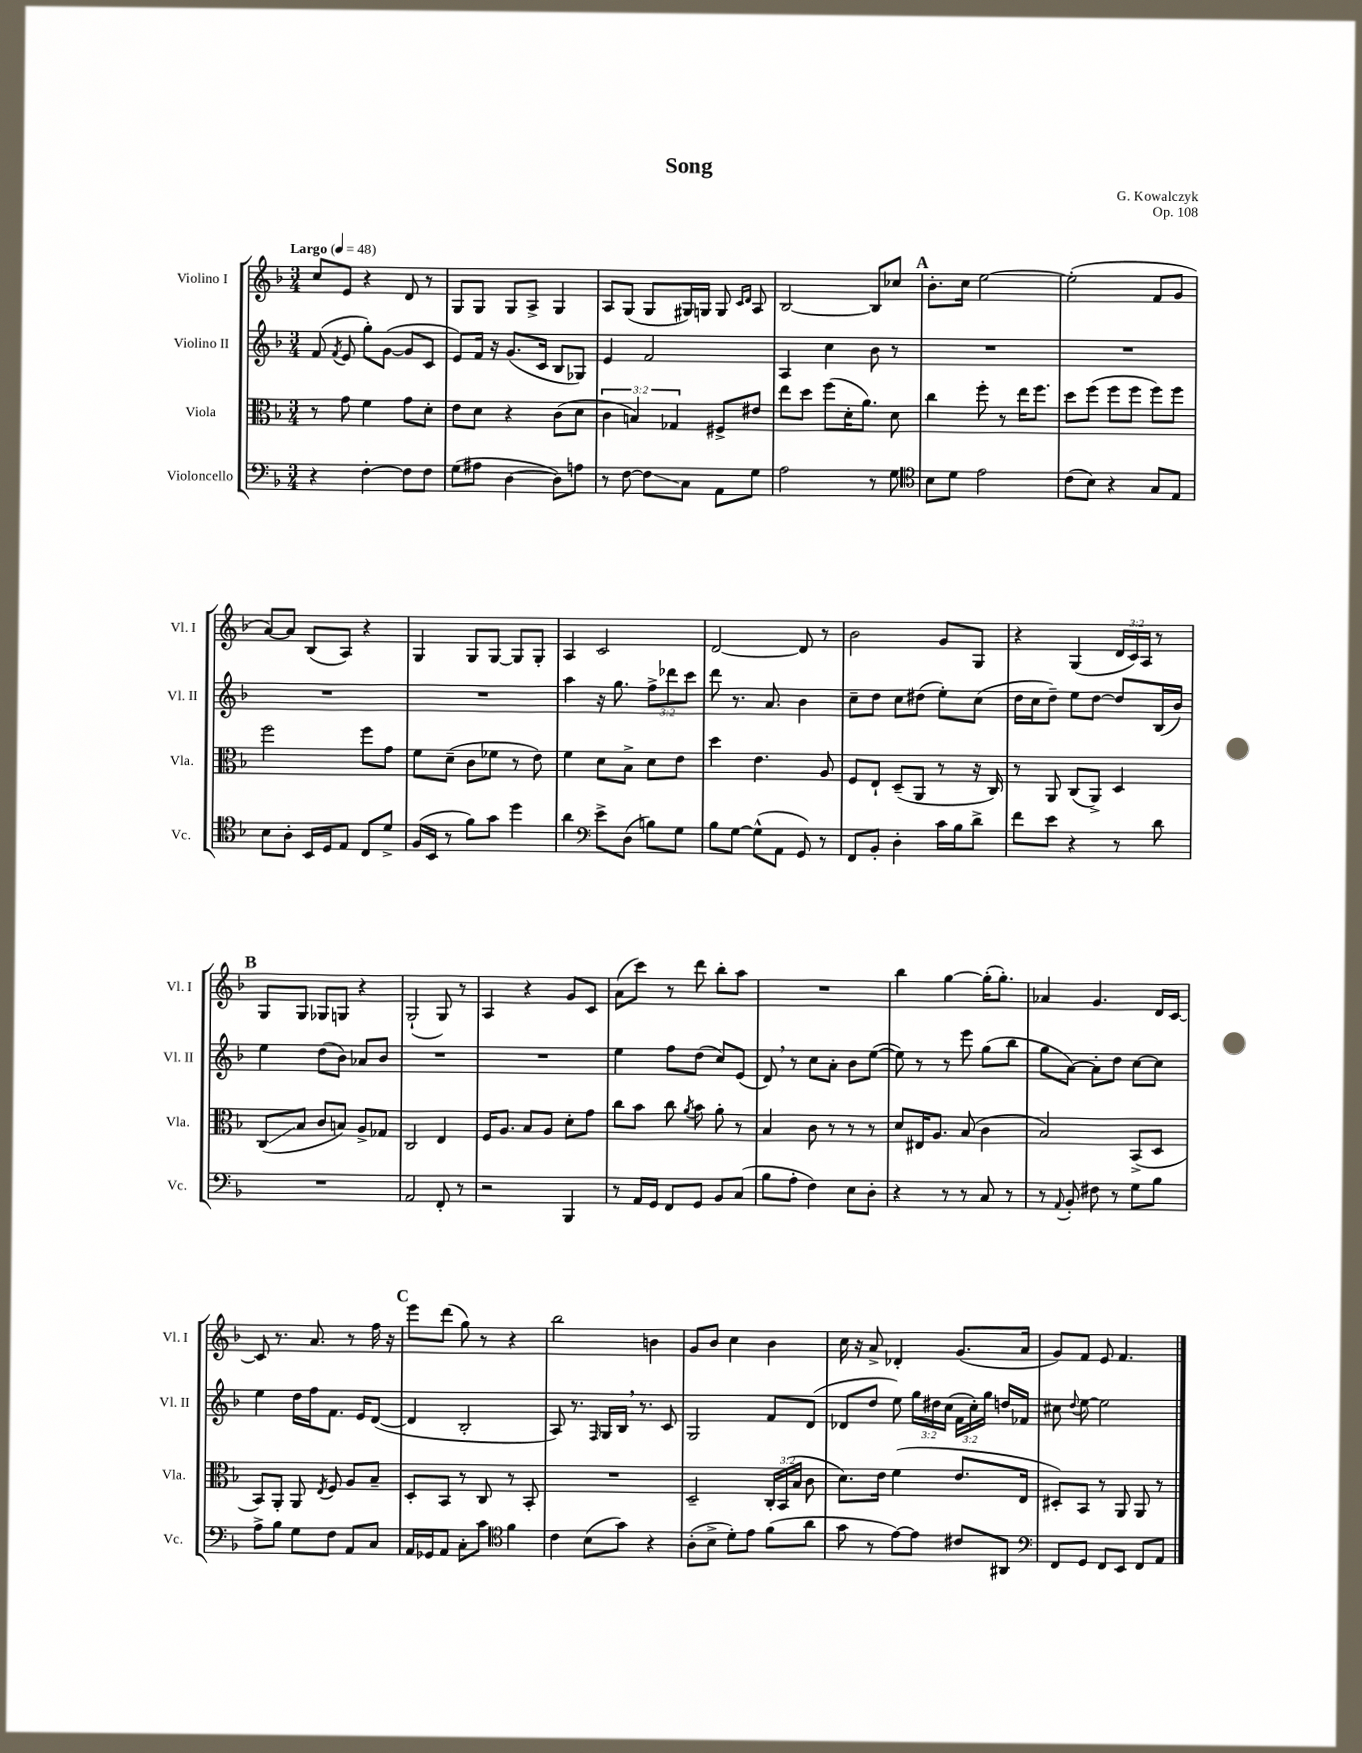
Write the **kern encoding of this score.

**kern	**kern	**kern	**kern
*staff4	*staff3	*staff2	*staff1
*clefF4	*clefC3	*clefG2	*clefG2
*k[b-]	*k[b-]	*k[b-]	*k[b-]
*M3/4	*M3/4	*M3/4	*M3/4
*MM48	*MM48	*MM48	*MM48
4r	8r	(8f/	8cc/L
.	.	8qf/	.
.	8g\	8e/	8e/J
[4F'\	4f\	8gg'\L)	4r
.	.	([8g\J	.
8F\]L	8g\L	8g/]L	8d/
8F\J	8d'\J	8c/J	8r
=	=	=	=
(8G\L	8e\L	8e/L)	8G/L
8A#\J	8d\J	16f/Jk	8G/J
.	.	16r	.
[4D\	4r	(8.g/L	8G/L
.	.	.	8A^/J
.	.	16c/Jk	.
8D\]L)	(8c\L	8B-/L	4G/
8A\J	8d\J	8G-/J)	.
=	=	=	=
8r	6c\	4e/	8A/L
[8F\	.	.	(8G/J
.	6B/)	.	.
8F\]L	.	2f/	8G/L
.	6G-/	.	.
8C\J	.	.	16G#/L)
.	.	.	16G/JJ
8AA\L	8F#^/L	.	8G/
.	.	.	16qqc/LL
.	.	.	16qqd/JJ
8G\J	8e#/J	.	8A/
=	=	=	=
2A\	8ee\L	4A/	[2B-/
.	8dd\J	.	.
.	(8ff\L	4cc\	.
.	16d'\K	.	.
.	8.a\J)	.	.
8r	.	8b-\	8B-/]L
8G\	8d\	8r	8cc-/J
=	=	=	=
*clefC4	*	*	*
8B-\L	4cc\	2.r	8.b-'\L
8d\J	.	.	.
.	.	.	16cc\Jk
2e\	8ff'\	.	[2ee\
.	8r	.	.
.	16ee\LK	.	.
.	8.ff\J	.	.
=	=	=	=
(8c\L	8dd\L	2.r	(2ee'\]
8B-\J)	(8ff\J	.	.
4r	8ff\L	.	.
.	8ff\J	.	.
8G/L	8ff\L)	.	8f/L
8E/J	8ff\J	.	8g/J
=	=	=	=
8B-\L	2ff\	2.r	[8a/L)
8A'\J	.	.	8a/]J
16BB-/LL	.	.	(8B-/L
16D/J	.	.	.
8E/J	.	.	8A/J)
8C/L	8ff\L	.	4r
8d^/J	8g\J	.	.
=	=	=	=
(16F/LL	8f\L	2.r	4G/
16BB-/JJ	.	.	.
8r	(8d~\J	.	.
8f\L)	8c\L	.	8G/L
8g\J	8f-\J	.	[8G/J
4dd\	8r	.	8G/]L
.	8e\)	.	8G'/J
=	=	=	=
4a\	4f\	4aa\	4A/
*clefF4	*	*	*
8e^\L	8d\L	16r	2c/
.	.	8.gg\	.
(8D\J	8B-^\J	.	.
8B\L)	8d\L	12ff^\L	.
.	.	12ddd-\	.
8G\J	8e\J	.	.
.	.	12ccc\J	.
=	=	=	=
8B-\L	4dd\	8ddd\	[2d/
[8G\J	.	8.r	.
(8G^^\]L	4.e\	.	.
.	.	8.a/	.
8AA\J	.	.	.
8GG/)	.	4b-\	8d/]
8r	8A/	.	8r
=	=	=	=
8FF/L	8F/L	8cc~\L	2b-\
8BB-'/J	8E`/J	8dd\J	.
4D'\	(8D~/L	8cc\L	.
.	8AA/J	(8dd#\J	.
16c\LL	8r	8ee'\L)	8g/L
16B-\J	.	.	.
8d^\J	16r	(8cc\J	8G/J
.	16C/)	.	.
=	=	=	=
8f\L	8r	16dd\LL	4r
.	.	16cc\J	.
8e\J	8AA/	8dd~\J)	.
4r	(8C/L	8ee\L	(4G/
.	8AA^/J)	[8dd\J	.
8r	4D/	8dd/]L	24d/LL
.	.	.	24c/)
.	.	.	24A/JJ
8d\	.	(16B-/L	8r
.	.	16b-/JJ)	.
=	=	=	=
2.r	(8C/L	4ee\	8G/L
.	8B-/J	.	8G/J
.	8c/L	(8dd\L	8G-/L
.	8B/J)	8b-\J)	8G/J
.	8A^/L	8a-/L	4r
.	8G-/J	8b-/J	.
=	=	=	=
2AA/	2C/	2.r	(2G`/
8FF'/	4E/	.	8G/)
8r	.	.	8r
=	=	=	=
2r	16F/LK	2.r	4A/
.	8.A/J	.	.
.	8B-/L	.	4r
.	8A/J	.	.
4BBB-/	8d'\L	.	8g/L
.	8g\J	.	8c/J
=	=	=	=
8r	8cc\L	4ee\	(8a\L
16AA/LL	8b-\J	.	8ccc\J)
16GG/JJ	.	.	.
8FF/L	8cc\	8ff\L	8r
.	8qa/	.	.
8GG/J	8b-\	(8dd\J	8ddd\
8BB-/L	8a'\	8cc/L)	8bb-'\L
(8C/J	8r	(8e/J	8aa\J
=	=	=	=
8B-\L	4B-/	8d/)	2.r
8A'\J	.	8r	.
4F\)	8c\	8cc\L	.
.	8r	8a'\J	.
8E\L	8r	8b-\L	.
8D'\J	8r	([8ee\J	.
=	=	=	=
4r	8d/L	8ee\])	4bb-\
.	16E#/K	8r	.
.	8.A/J	.	.
8r	.	8r	[4gg\
8r	(8B-/	8eee\	.
8C/	4c\	(8gg\L	(16gg'\]LK
.	.	.	8.gg'\J)
8r	.	8bb-\J	.
=	=	=	=
8r	2B-/)	8gg\L	4a-/
8qqAA/	.	.	.
8BB-'/	.	[8a\J)	.
8F#\	.	8a'\]L	4.g/
8r	.	8dd\J	.
8G\L	(8BB-^/L	[8cc\L	.
8B-\J	8D/J	8cc\]J	16d/LL
.	.	.	[16c/JJ
=	=	=	=
8A^\L	8BB-/L)	4ee\	8c/]
8B-\J	8AA'/J	.	8.r
8G\L	8AA/	16dd\LL	.
.	.	16ff\J	8.a/
.	8qE/	.	.
8F\J	8F/	8.f\J	.
8AA/L	8A/L	.	8r
.	.	16e/LK	.
8C/J	8B-~/J	([8d/J	16ff\
.	.	.	16r
=	=	=	=
16AA/LL	8D'/L	4d/]	8eee\L
16GG-/J	.	.	.
8AA/J	8BB-/J	.	(8ddd\J
8C'\L	8r	2B-'/	8gg\)
8c\J	8C/	.	8r
*clefC4	*	*	*
4f\	8r	.	4r
.	8BB-'/	.	.
=	=	=	=
4c\	2.r	8A/)	2bb-\
.	.	8.r	.
(8B-\L	.	.	.
.	.	16qqF/	.
.	.	16G/LL	.
8g\J)	.	16B-/JJ	.
.	.	8.r	.
4r	.	.	4b\
.	.	8c/	.
=	=	=	=
(8A'\L	2D~/	2G/	8g/L
8B-^\J	.	.	8b-/J
8d'\L)	.	.	4cc\
8e\J	.	.	.
(8f\L	24C'/LL	8f/L	4b-\
.	(24BB-/	.	.
.	24B-/JJ	.	.
8a\J	8c\	(8d/J	.
=	=	=	=
8g\	8.d\L)	8d-/L	16cc\
.	.	.	16r
8r	.	8dd/J	8a^/
.	16e\Jk	.	.
[8e\L)	(4f\	8ee\)	4d-'/
8e\]J	.	24gg\LL	.
.	.	24dd#\	.
.	.	(24cc\JJ	.
8c#/L	8.e/L	24f\LL	(8.g/L
.	.	24cc'\)	.
.	.	24gg\JJ	.
8AA#/J	.	16dd/LL	.
.	16E/Jk	16f-/JJ	16a/Jk
=	=	=	=
*clefF4	*	*	*
8FF/L	8D#'/L)	8cc#\	8g/L)
.	.	8qqdd/	.
8GG/J	8BB-/J	[8ee\	8f/J
8FF/L	8r	2ee\]	8e/
8EE/J	8AA/	.	4.f/
8FF/L	8AA/	.	.
8AA/J	8r	.	.
==	==	==	==
*-	*-	*-	*-
